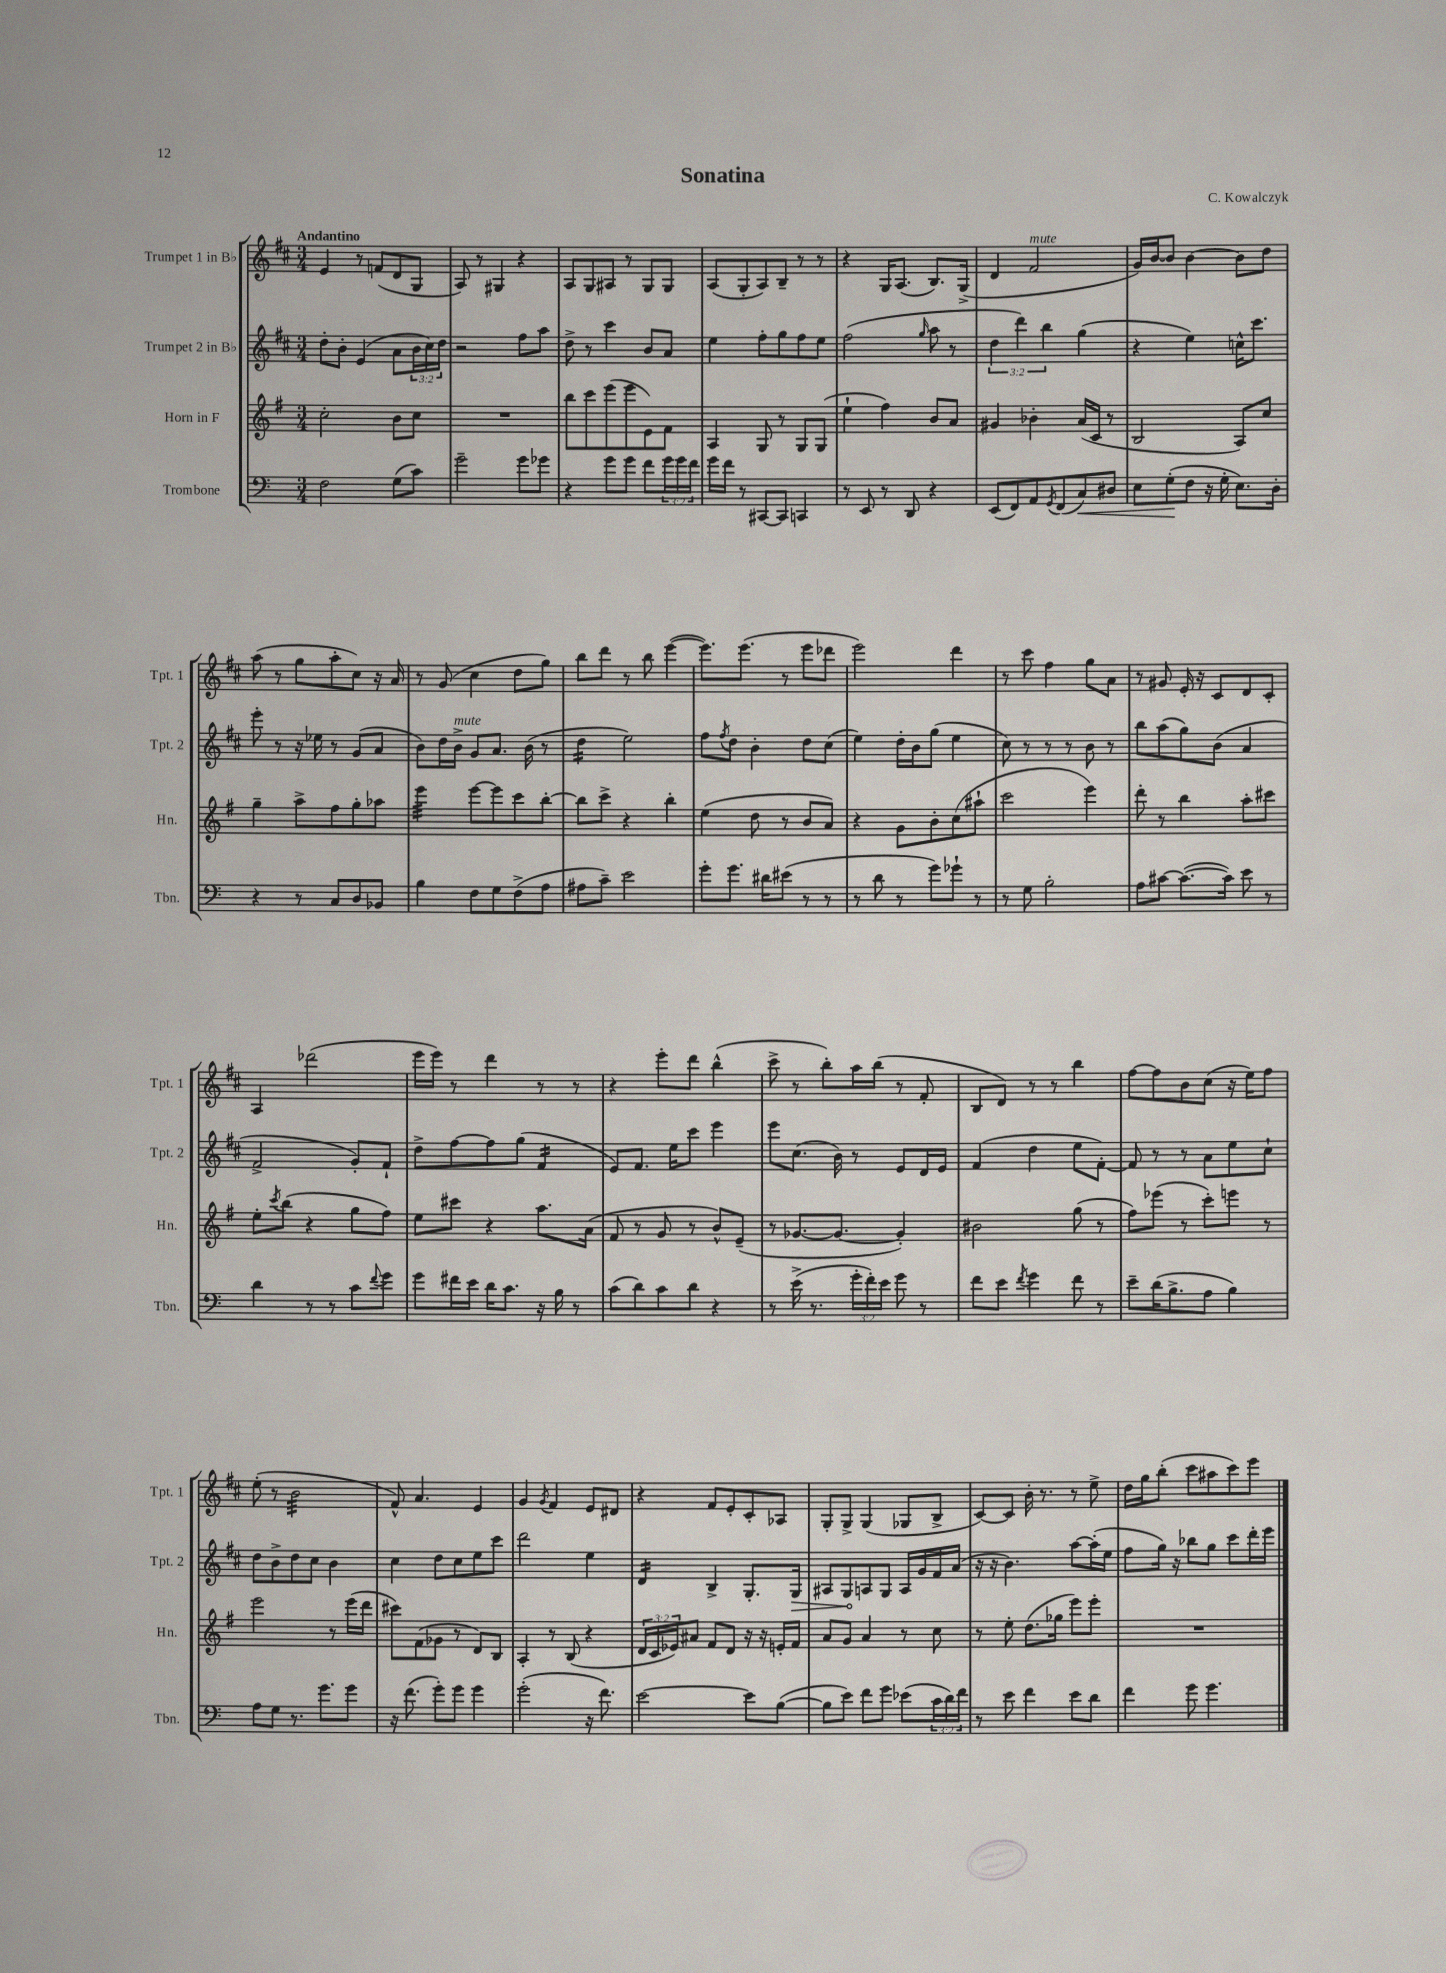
\header { title = "Sonatina" composer = "C. Kowalczyk" }
<<
\new StaffGroup <<
\new Staff = "s0" \with { instrumentName = "Trumpet 1 in Bb" shortInstrumentName = "Tpt. 1" } {
    \clef treble \key d \major \numericTimeSignature \time 3/4 \tempo "Andantino"
    e'4 r8 f'8( d'8 g8 |
    a8) r8 gis4 r4 |
    a8 g8 ais8 r8 g8 g8 |
    a8( g8-. a8) b8-- r8 r8 |
    r4 g16 a8.( b8.) g16->( |
    d'4 fis'2^\markup { \italic "mute" } |
    g'16) b'16~ b'8 b'4~ b'8 d''8 |
    a''8( r8 g''8 a''8-. cis''8) r16 a'16 |
    r8 g'8( cis''4 d''8 g''8) |
    b''8 d'''8 r8 b''8 e'''4~( |
    e'''8.) e'''8.( r8 e'''8 des'''8 |
    e'''2) d'''4 |
    r8 cis'''8 fis''4 g''8 a'8 |
    r8 gis'8 e'16-. r16 cis'8 d'8 cis'8-. |
    a4 des'''2( |
    e'''16 e'''16) r8 d'''4 r8 r8 |
    r4 e'''8-. d'''8 b''4-^( |
    cis'''8-> r8 b''8-.) a''16 b''16( r8 fis'8-. |
    b8 d'8) r8 r8 b''4 |
    fis''8~ fis''8 b'8 cis''8( r16 e''16) fis''8 |
    e''8-.( r8 b'2:32 |
    fis'8-^) a'4. e'4 |
    g'4 \acciaccatura { g'8 } fis'4 e'8 dis'8 |
    r4 fis'8 e'8-. cis'8-. aes8 |
    g8-. g8-> g4( ges8 b8-> |
    cis'8~) cis'8 b'16-. r8. r8 e''8-> |
    d''16 g''16 b''8-.( cis'''8 ais''8 cis'''8) e'''8 \bar "|." |
}
\new Staff = "s1" \with { instrumentName = "Trumpet 2 in Bb" shortInstrumentName = "Tpt. 2" } {
    \clef treble \key d \major \numericTimeSignature \time 3/4 \override Staff.TupletNumber.text = #tuplet-number::calc-fraction-text
    d''8-. b'8-. e'4( a'8 \tuplet 3/2 { b'16 cis''16) d''16 } |
    r2 fis''8 a''8 |
    d''8-> r8 cis'''4 b'8 a'8 |
    e''4 fis''8-. g''8 fis''8 e''8 |
    fis''2( \grace { g''16 } a''8 r8 |
    \tuplet 3/2 { d''4 d'''4) b''4 } g''4( |
    r4 e''4) c''16-^ cis'''8. |
    e'''8-. r8 r16 ees''16 r8 g'8( a'8 |
    b'8) d''16 b'16->^\markup { \italic "mute" } g'8 a'8. b'16( r8 |
    d''4:16 e''2) |
    fis''8 \acciaccatura { fis''8 } d''8 b'4-. d''8 cis''8( |
    e''4) d''16-. b'16 g''8( e''4 |
    cis''8) r8 r8 r8 b'8 r8 |
    b''8 a''8( g''8) b'8( a'4 |
    fis'2-> g'8-.) fis'8-! |
    d''8-> fis''8~ fis''8 g''8( fis'4:16 |
    e'8) fis'8. e''16 cis'''8 e'''4 |
    e'''8 cis''8.( b'16) r8 e'8 d'16 e'16 |
    fis'4( d''4 e''8 fis'8~-.) |
    fis'8 r8 r8 a'8 e''8 cis''8-! |
    d''8 b'8-> d''8 cis''8 b'4 |
    cis''4 d''8 cis''8 e''8 cis'''8 |
    d'''2 e''4 |
    d'4:16 b4-> g8.-. \once \override Hairpin.circled-tip = ##t g16\> |
    ais8 g8\! a8 g8 a16 g'16 fis'16 a'16( |
    r16 r16 b'4.) a''8~ a''16-.( e''16 |
    fis''8 g''16) r16 bes''8 g''8 cis'''8 d'''16-. e'''16 \bar "|." |
}
\new Staff = "s2" \with { instrumentName = "Horn in F" shortInstrumentName = "Hn." } {
    \clef treble \key g \major \numericTimeSignature \time 3/4 \override Staff.TupletNumber.text = #tuplet-number::calc-fraction-text
    c''2-. b'8 c''8 |
    R2. |
    b''8 c'''8 e'''8( e'''8 e'8) fis'8 |
    a4 g8 r8 g8 g8( |
    e''4-! fis''4) b'8 a'8 |
    gis'4 bes'4-. a'16( c'16 r8 |
    b2 a8) c''8 |
    g''4-- a''8-> fis''8 g''8-. aes''8 |
    e'''4:32 e'''8~ e'''8 c'''8 b''8~-. |
    b''8 c'''8-> r4 b''4-. |
    e''4( d''8 r8 b'8 a'8) |
    r4 g'8 b'8-. c''8( ais''8-! |
    c'''2 e'''4) |
    d'''8-. r8 b''4 a''8-. cis'''8 |
    e''8-. \acciaccatura { c'''8 } b''8( r4 g''8 fis''8) |
    e''8 cis'''8 r4 a''8. a'16( |
    fis'8 r8 g'8 r8 b'8-^) e'8--( |
    r8 ges'8.~ ges'8.~ ges'4-.) |
    bis'2 g''8( r8 |
    fis''8) ees'''8( r8 c'''8-.) e'''8 r8 |
    e'''2 r8 e'''16( d'''16 |
    cis'''8) fis'8( ges'8 r8 d'8) b8 |
    a4-. r8 b8( r4 |
    \tuplet 3/2 { d'16 c'16 ees'16) } ais'8 fis'8 d'8 r16 r16 e'16-. fis'16 |
    a'8 g'8 a'4 r8 c''8 |
    r8 e''8-. d''8.( ges''16 e'''8) e'''8-. |
    R2. \bar "|." |
}
\new Staff = "s3" \with { instrumentName = "Trombone" shortInstrumentName = "Tbn." } {
    \clef bass \key c \major \numericTimeSignature \time 3/4 \override Staff.TupletNumber.text = #tuplet-number::calc-fraction-text
    f2 g8( c'8) |
    g'2-- g'8 ges'8 |
    r4 g'8 g'8 f'8 \tuplet 3/2 { g'16 g'16 f'16 } |
    g'16 f'16 r8 cis,8~ cis,8 c,4 |
    r8 e,8 r8 d,8 r4 |
    e,8( f,8) a,8 \acciaccatura { g,8 } f,8( c8\<) dis8 |
    e8 g8-.\!( f8 r16 g16-. e8.) d16-. |
    r4 r8 c8 d8 bes,8 |
    b4 f8 g8 f8->( a8 |
    ais8 c'8--) e'2 |
    g'8-. g'8. dis'16 eis'8( r8 r8 |
    r8 d'8 r8 g'8) ges'8-! r8 |
    r8 g8 b2-. |
    a8 cis'8~ cis'8.~( cis'16) e'8 r8 |
    d'4 r8 r8 c'8 \appoggiatura { f'8 } g'8 |
    g'8 fis'16 e'16 d'16 c'8. r16 b16 r8 |
    c'8( d'8) c'8 d'8 r4 |
    r8 e'16->( r8. \tuplet 3/2 { g'16-. f'16-.) e'16 } g'8 r8 |
    f'8 e'8 \acciaccatura { f'8 } g'4 f'8 r8 |
    e'8-- d'16( b8.-> a8 b4) |
    a8 g8 r8. g'8. g'8 |
    r16 f'8.( g'8-.) g'8 g'4 |
    g'2-.( r16 f'8.) |
    e'2~ e'8 b8~( |
    b8 e'8) f'8 g'8 ees'8( \tuplet 3/2 { c'16 d'16) f'16 } |
    r8 e'8 f'4 e'8 d'8 |
    f'4 g'8 g'4. \bar "|." |
}
>>
>>
\layout { \context { \Score \remove "Bar_number_engraver" } }
